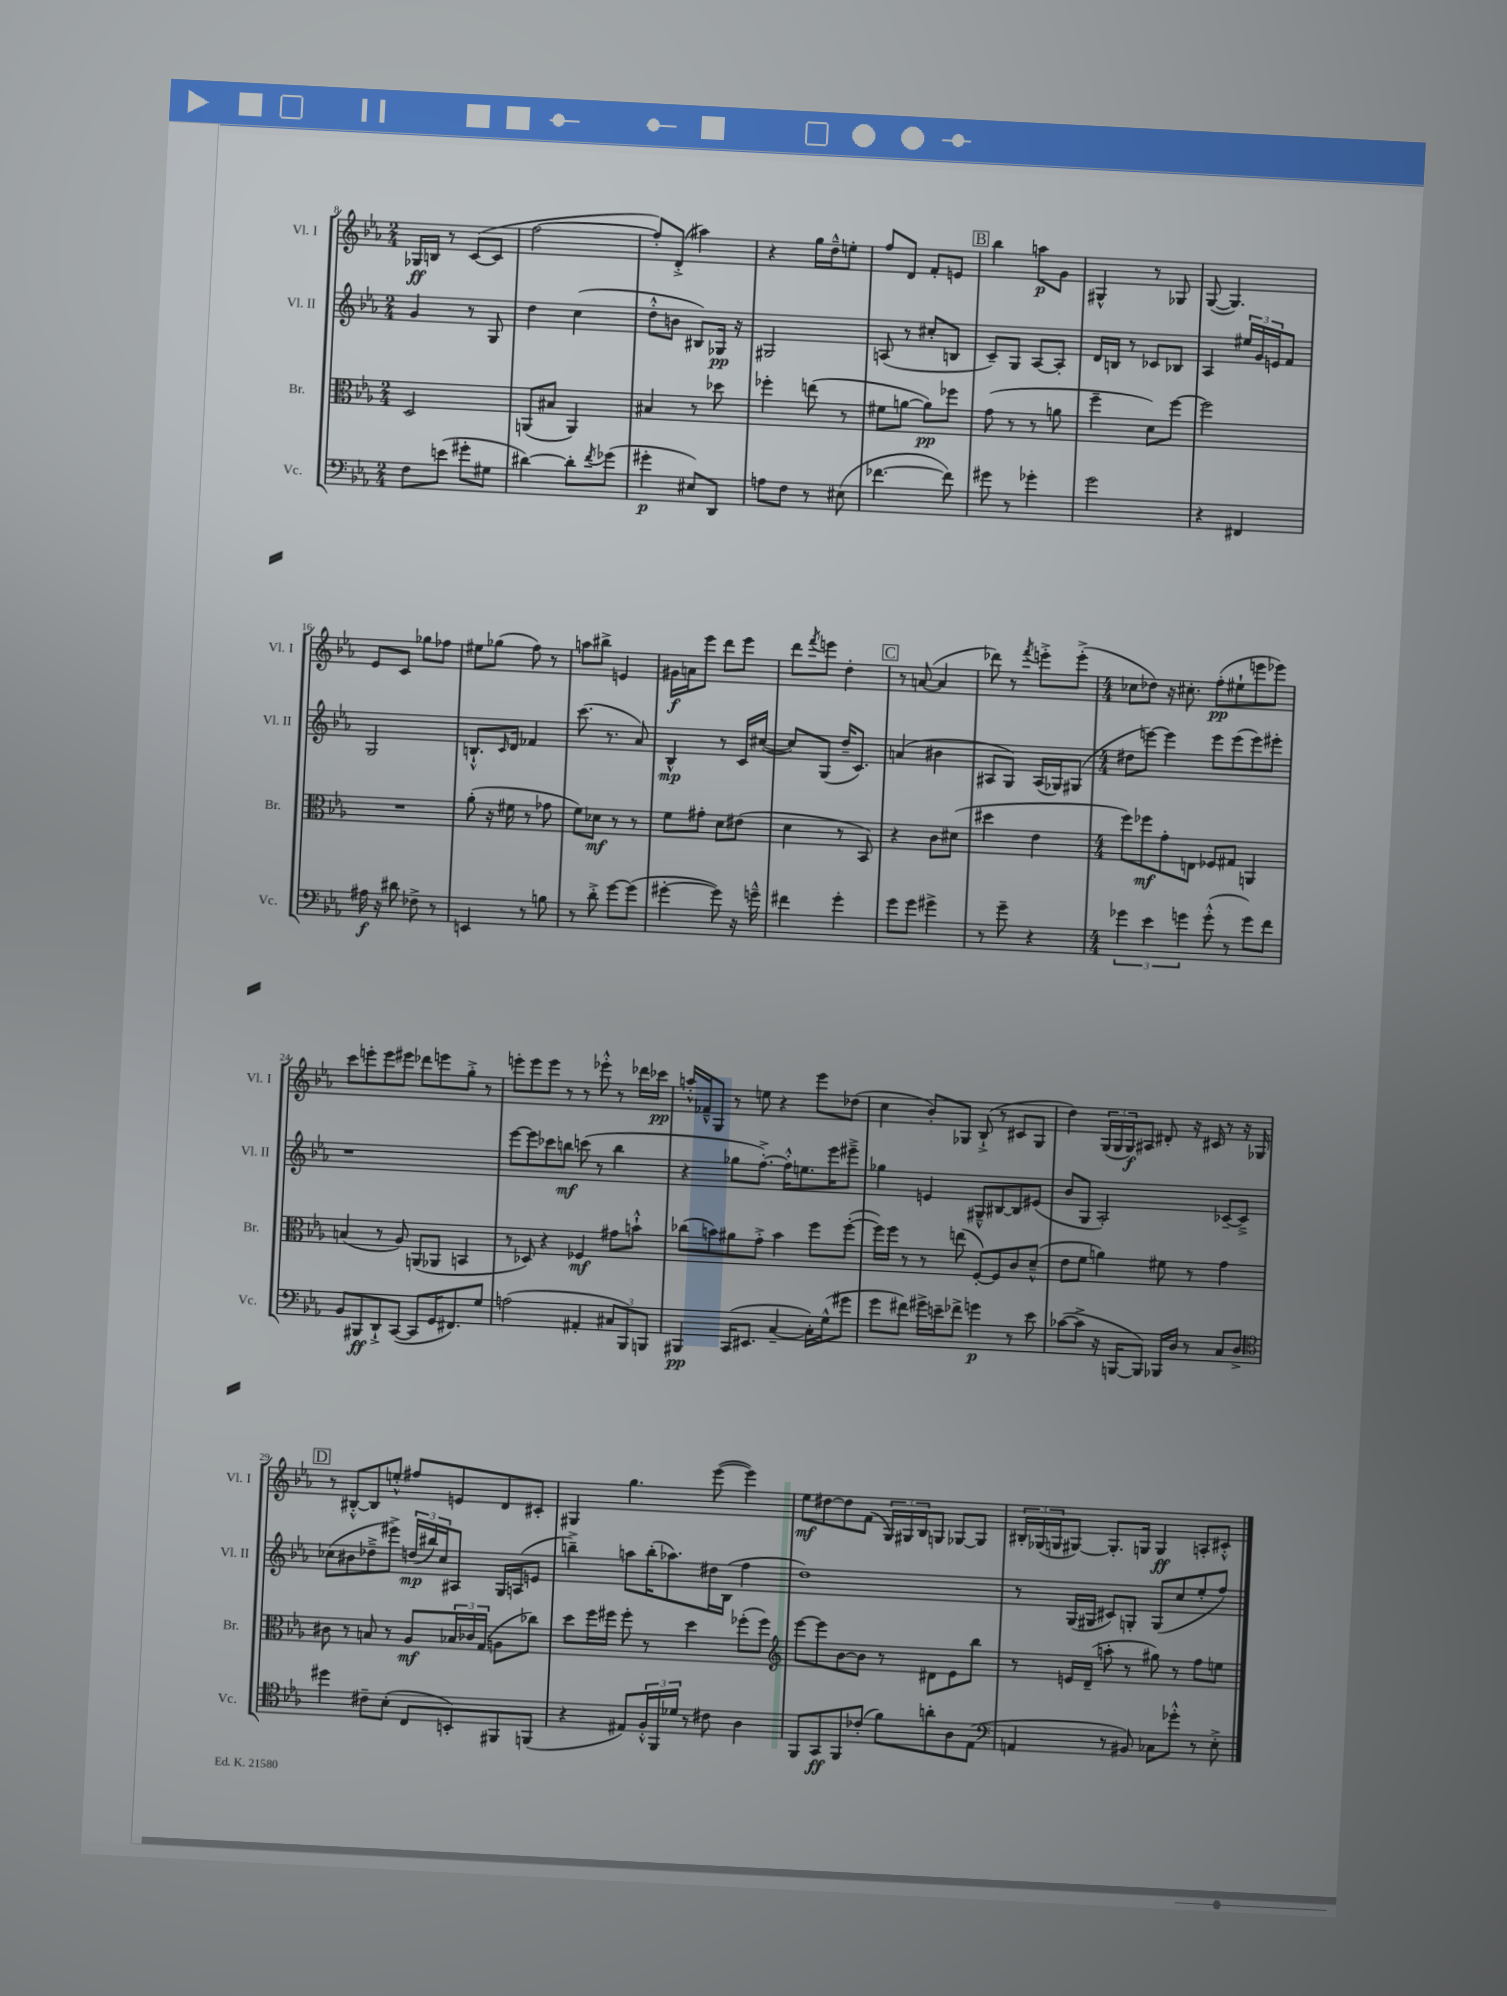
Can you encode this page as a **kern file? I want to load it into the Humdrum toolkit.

**kern	**dynam	**kern	**dynam	**kern	**dynam	**kern	**dynam
*part4	*part4	*part3	*part3	*part2	*part2	*part1	*part1
*staff4	*staff4	*staff3	*staff3	*staff2	*staff2	*staff1	*staff1
*I"Vc.	*	*I"Br.	*	*I"Vl. II	*	*I"Vl. I	*
*I'Vc.	*	*I'Br.	*	*I'Vl. II	*	*I'Vl. I	*
*clefF4	*	*clefC3	*	*clefG2	*	*clefG2	*
*k[b-e-a-]	*	*k[b-e-a-]	*	*k[b-e-a-]	*	*k[b-e-a-]	*
*M2/4	*	*M2/4	*	*M2/4	*	*M2/4	*
=8	=8	=8	=8	=8	=8	=8	=8
8F\L	.	2D/	.	4g/	.	16G-X/LL	ff
.	.	.	.	.	.	16Bn/JJ	.
(8en\J	.	.	.	.	.	8r	.
8g#X'\L	.	.	.	8r	.	([8c/L	.
8G#X\J	.	.	.	8G/	.	8c/J]	.
=9	=9	=9	=9	=9	=9	=9	=9
[4d#X\)	.	(8AAn/L	.	4dd\	.	[2ff\	.
.	.	8B#X/J	.	.	.	.	.
8d#'\L]	.	4AA/)	.	(4cc\	.	.	.
8qf/	.	.	.	.	.	.	.
(8g-X\J	.	.	.	.	.	.	.
=10	=10	=10	=10	=10	=10	=10	=10
4g#X'\	p	4B#X/	.	8dd'^^\L	.	8ff'/L])	.
.	.	.	.	8bn\J	.	(8d'^/J	.
8E#X/L)	.	8r	.	8B#X/L)	.	4aa#X\)	.
8DD/J	.	8dd-X\	.	16G-X/Jk	pp	.	.
.	.	.	.	16r	.	.	.
=11	=11	=11	=11	=11	=11	=11	=11
8An\L	.	4ff-X'\	.	2G#X/	.	4r	.
8F\J	.	.	.	.	.	.	.
8r	.	(8een\	.	.	.	16gg\LL	.
.	.	.	.	.	.	16dd~^^\J	.
(8E#X\	.	8r	.	.	.	8een'\J	.
=12	=12	=12	=12	=12	=12	=12	=12
[4.f-X\	.	8f#X\L	.	(8An/	.	8ff/L	.
.	.	[8an\J	.	8r	.	8d/J	.
.	.	8a\L])	pp	8cc#X'/L	.	8f'/L	.
8f-\])	.	8ff-X\J	.	8Bn/J	.	8en/J	.
!!LO:REH:place=s1:t=B
=13	=13	=13	=13	=13	=13	=13	=13
8g#X\	.	(8g\	.	8c~/L)	.	4bb-\	.
8r	.	8r	.	8G/J	.	.	.
4g-X'\	.	8r	.	[8A-/L	.	8aan\L	p
.	.	8an\	.	8A-'/J]	.	8g\J	.
=14	=14	=14	=14	=14	=14	=14	=14
2g\	.	4ff~\	.	16d/LL	.	4G#X^^/	.
.	.	.	.	16Bn/JJ	.	.	.
.	.	.	.	8r	.	.	.
.	.	8d\L)	.	8c-X/L	.	8r	.
.	.	[8ff\J	.	8B-X/J	.	8G-X/	.
=15	=15	=15	=15	=15	=15	=15	=15
4r	.	2ff\]	.	4A-/	.	([8G/	.
.	.	.	.	.	.	4.G/])	.
4FF#X/	.	.	.	24ee#X/LL	.	.	.
.	.	.	.	24g/	.	.	.
.	.	.	.	24en/J	.	.	.
.	.	.	.	8f/J	.	.	.
!!LO:LB:g=z
=16	=16	=16	=16	=16	=16	=16	=16
16A#X\	f	2r	.	2G/	.	8e-/L	.
16r	.	.	.	.	.	.	.
8d#X\	.	.	.	.	.	8c/J	.
8F-X^\	.	.	.	.	.	8gg-X\L	.
8r	.	.	.	.	.	8ff-X\J	.
=17	=17	=17	=17	=17	=17	=17	=17
4EEn/	.	(8a-'\	.	8.Bn`^^/L	.	8ee#X\L	.
.	.	16r	.	.	.	(8gg-X\J	.
.	.	.	.	16qqc/	.	.	.
.	.	16f#X\	.	16d/Jk	.	.	.
8r	.	8r	.	4f-X/	.	8ff\)	.
8Bn\	.	8g-X\	.	.	.	8r	.
=18	=18	=18	=18	=18	=18	=18	=18
8r	.	8f\L)	.	(8.ccc\	.	8aan\L	.
8d'^\	.	8d-X\J	mf	.	.	8bb#X^\J	.
.	.	.	.	8.r	.	.	.
[8g\L	.	8r	.	.	.	4en/	.
(8g\J]	.	8r	.	8a-/)	.	.	.
=19	=19	=19	=19	=19	=19	=19	=19
[4g#X'\	.	8f\L	.	4B-^^/	mp	16g#X\LL	f
.	.	.	.	.	.	16an\J	.
.	.	8g#X'\J	.	.	.	8eee-\J	.
8g#\])	.	8d\L	.	8r	.	8ddd\L	.
16r	.	(8e#X\J	.	16c/LL	.	8eee-\J	.
16gn~^^\	.	.	.	([16cc#X/JJ	.	.	.
=20	=20	=20	=20	=20	=20	=20	=20
4f#X\	.	4d\	.	8cc#/L])	.	8ddd\L	.
.	.	.	.	.	.	8qfff/	.
.	.	.	.	(8G/J	.	8eeen\J	.
4g'\	.	8r	.	16dd~/KL	.	4dd'\	.
.	.	.	.	8.c/J)	.	.	.
.	.	8BB-/)	.	.	.	.	.
!!LO:REH:place=s1:t=C
=21	=21	=21	=21	=21	=21	=21	=21
8g\L	.	4r	.	(4an/	.	8r	.
8g\J	.	.	.	.	.	([8an/	.
4g#X^\	.	8c\L	.	4b#X\	.	4a/]	.
.	.	(8d#X\J	.	.	.	.	.
=22	=22	=22	=22	=22	=22	=22	=22
8r	.	4dd#X\	.	8A#X/L	.	8ddd-X\)	.
8g~\	.	.	.	8G/J)	.	8r	.
.	.	.	.	.	.	8qfff/	.
4r	.	4e-\	.	(16A#/LL	.	8eeen'^\L	.
.	.	.	.	16G-X/J)	.	.	.
.	.	.	.	(8G#X/J	.	(8eee'^\J	.
=23	=23	=23	=23	=23	=23	=23	=23
*M4/4	*	*M4/4	*	*M4/4	*	*M4/4	*
6g-X\	.	8ff\L)	.	8dd#X\L	.	8cc-X\L	.
.	.	8ff-X\	mf	[8eeen\J)	.	8dd-X\J)	.
6e-\	.	.	.	.	.	.	.
.	.	8g'\	.	4eee\]	.	16r	.
.	.	.	.	.	.	8.cc#X'\	.
6gn\	.	.	.	.	.	.	.
.	.	8En\J	.	.	.	.	.
(8g'^^\	.	8F-X/L	.	8eee\L	.	(8ff'\L	pp
8r	.	8G#X/J	.	(8eee\	.	8ee#X`\	.
8g\L)	.	4AAn/	.	8eee\)	.	8eeen\	.
8f\J	.	.	.	8eee#X'\J	.	8eee-X\J)	.
!!LO:LB:g=z
=24	=24	=24	=24	=24	=24	=24	=24
8BB-/L	.	(4Bn/	.	1r	.	8ccc\L	.
8BBB#X/	ff	.	.	.	.	8eeen'\	.
8DD`^/	.	8r	.	.	.	8eee\	.
([8CC/J	.	8A-/)	.	.	.	8eee#X\J	.
8CC/L]	.	(8AAn/L	.	.	.	8ddd-X\L	.
16GG/K	.	8AA-X/J	.	.	.	8eeen\	.
8.FF#X/)	.	.	.	.	.	.	.
.	.	4BBn/	.	.	.	8gg'^\J	.
8G/J	.	.	.	.	.	8r	.
=25	=25	=25	=25	=25	=25	=25	=25
(2An\	.	8r	.	[8eee-\L	.	8eeen'\L	.
.	.	8D-X/)	.	8eee-\]	.	8eee\	.
.	.	4r	.	8ccc-X\	.	8eee\J	.
.	.	.	.	8bbn\J	mf	8r	.
4AA#X'/	.	4F-X/	mf	(8cccn\	.	8r	.
.	.	.	.	8r	.	8eee-X'^^\	.
12C#X/L	.	8g#X\L	.	4bb\	.	8r	.
12BBB-/)	.	.	.	.	.	.	.
.	.	8bn`^^\J	.	.	.	16ddd-X\LL	.
12BBBn/J	.	.	.	.	.	.	.
.	.	.	.	.	.	16ccc-X\JJ	pp
=26	=26	=26	=26	=26	=26	=26	=26
4BBB#X/	pp	(8cc-X\L	.	4r	.	16aan'^^/LL	.
.	.	.	.	.	.	16f-X~^^/J	.
.	.	8bn\)	.	.	.	8G/J	.
(16CC/KL	.	8a#X\	.	8gg-X\L	.	8r	.
8.EE#X/J	.	.	.	.	.	.	.
.	.	8g'^\J	.	[8.ff'^\J)	.	8een\	.
[4C~/	.	4b\	.	.	.	4r	.
.	.	.	.	16ff'^^\KL]	.	.	.
.	.	.	.	8.een\	.	.	.
16C'\LL])	.	8ff\L	.	.	.	8eee-\L	.
(16G^^\J	.	.	.	16eee-\K	.	.	.
8g#X\J	.	([8ff'\J	.	8eee#X~^\J	.	(8dd-X\J	.
=27	=27	=27	=27	=27	=27	=27	=27
8g\L	.	16ff\LL])	.	4gg-X\	.	4cc\	.
.	.	16ff\JJ	.	.	.	.	.
8f#X\J)	.	8r	.	.	.	.	.
16g#X^\LL	.	8r	.	4en/	.	8b-'/L)	.
16en~\J	.	.	.	.	.	.	.
8f-X^\J	.	(8een\	.	.	.	8G-X/J	.
4gn\	p	[8F'/L)	.	8G#X~^^/L	.	(8B-`^/	.
.	.	8F/]	.	[8B#X/	.	8r	.
8r	.	8c/	.	8B#/]	.	8c#X/L	.
8e\	.	(8d~^^/J	.	(8e#X/J	.	8G-/J	.
=28	=28	=28	=28	=28	=28	=28	=28
([8c-X\L	.	8e-\L	.	8b-/L	.	4dd\)	.
8c-^\J]	.	8f\J	.	8G/J	.	.	.
16r	.	4an\)	.	2A-'/)	.	(24G/LL	.
.	.	.	.	.	.	24G/	.
[16BBBn/KL	.	.	.	.	.	.	.
.	.	.	.	.	.	24G/J)	f
8BBB/J])	.	.	.	.	.	8A#X/J	.
16BBB-X/LL	.	8f#X\	.	.	.	8d#X'/	.
16D/JJ	.	.	.	.	.	.	.
8r	.	8r	.	.	.	16r	.
.	.	.	.	.	.	16c#X/	.
8C/L	.	4g\	.	[8c-X~/L	.	8r	.
8D^/J	.	.	.	8c-~^/J]	.	16r	.
.	.	.	.	.	.	16G-X/	.
!!LO:LB:g=z
!!LO:REH:place=s1:t=D
=29	=29	=29	=29	=29	=29	=29	=29
*clefC4	*	*	*	*	*	*	*
4dd#X\	.	8c#X\	.	(8cc-X\L	.	8r	.
.	.	8r	.	8b#X\	.	[8B#X'^^/L	.
8c#X~\L	.	8Bn/	.	8dd-X~^\	.	8B#/]	.
(8B-'\J	.	8r	.	8eee#X^\J)	.	8een'^^/J	.
8C/L	.	8A-/L	mf	(24ddn/LL	mp	8ff#X/L	.
.	.	.	.	24bb#X/)	.	.	.
.	.	.	.	24cc-/J	.	.	.
8BBn'/)	.	24B-X/L	.	8A#X/J	.	8en/	.
.	.	24c-X/	.	.	.	.	.
.	.	(24G/JJ	.	.	.	.	.
8FF#X/	.	8An\L	.	16G/LL	.	8d/	.
.	.	.	.	(16An/J	.	.	.
(8FFn/J	.	8cc-X\J)	.	8en/J	.	8c#X'/J	.
=30	=30	=30	=30	=30	=30	=30	=30
4r	.	8dd\L	.	4bbn~^\)	.	4G#X/	.
.	.	16ff\L	.	.	.	.	.
.	.	16ff#X\JJ	.	.	.	.	.
8E#X/L)	.	8ff#'\	.	8aan\L	.	4.gg\	.
24F'^^/L	.	8r	.	(16bb'\K	.	.	.
24FF/	.	.	.	.	.	.	.
.	.	.	.	8.aa-X\)	.	.	.
24d-X/JJ	.	.	.	.	.	.	.
8r	.	4dd\	.	.	.	.	.
8c#X\	.	.	.	16dd#X\L	.	([8eee-\	.
.	.	.	.	(16B-\JJ	.	.	.
4A-\	.	(8ff-X'\L	.	4ff\	.	4eee-\])	.
.	.	8ff-\J)	.	.	.	.	.
=31	=31	=31	=31	=31	=31	=31	=31
*	*	*clefG2	*	*	*	*	*
8FF/L	.	[8eee-\L	.	1dd)	.	8ee-\L	mf
8GG/	ff	8eee-\]	.	.	.	[8dd#X\	.
8FF/	.	[8b-\	.	.	.	8dd#\]	.
(8c-X'/J	.	8b-\J]	.	.	.	(8f\J	.
8f\L)	.	8r	.	.	.	24G/LL)	.
.	.	.	.	.	.	24G#X/	.
.	.	.	.	.	.	24B-/J	.
8an'\	.	8d#X\L	.	.	.	8Gn/J	.
8A-\	.	8e-\	.	.	.	[8G-X/L	.
(8E-\J	.	8bb-\J	.	.	.	8G-/J]	.
=32	=32	=32	=32	=32	=32	=32	=32
*clefF4	*	*	*	*	*	*	*
4AAn/	.	8r	.	8r	.	24B#X'/LL	.
.	.	.	.	.	.	(24G-X/	.
.	.	.	.	.	.	24Gn/J	.
.	.	16en/LL	.	(16G/LL	.	[8G#X/J)	.
.	.	(16d~/JJ	.	16G#X/JJ	.	.	.
8r	.	8aan'\	.	8c#X/L)	.	8.G#'/L]	.
8BB#X/)	.	8r	.	8Gn'/J	.	.	.
.	.	.	.	.	.	16Gn/Jk	.
8C-X\L	.	8gg#X\)	.	(8G/L	.	4G/	ff
8g-X'^^\J	.	8r	.	8cc/	.	.	.
8r	.	8ff\L	.	8ee-'/	.	8An'/L	.
8E-'^\	.	8een\J	.	8ff/J)	.	8c#X'^^/J	.
==	==	==	==	==	==	==	==
*-	*-	*-	*-	*-	*-	*-	*-
